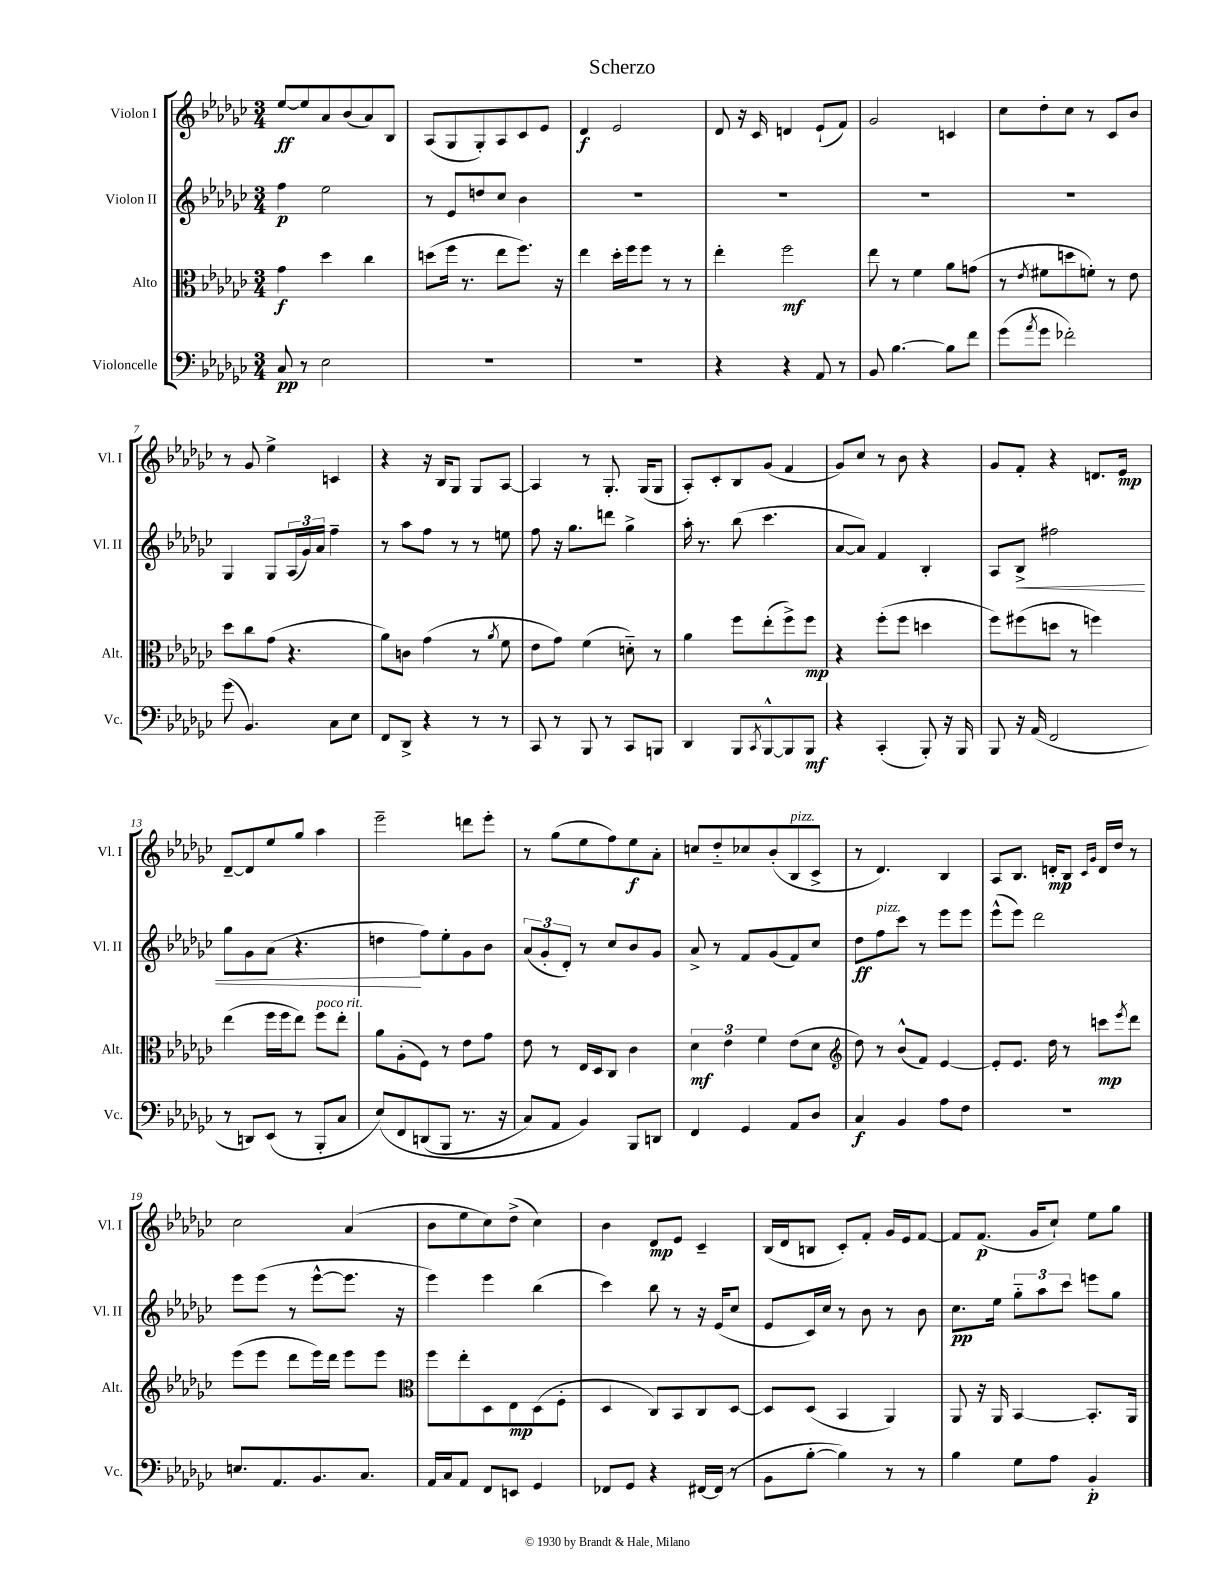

**kern	**kern	**kern	**kern
*staff4	*staff3	*staff2	*staff1
*clefF4	*clefC3	*clefG2	*clefG2
*k[b-e-a-d-g-c-]	*k[b-e-a-d-g-c-]	*k[b-e-a-d-g-c-]	*k[b-e-a-d-g-c-]
*M3/4	*M3/4	*M3/4	*M3/4
8C-	4g-	4ff	[8ee-
8r	.	.	8ee-]
2E-	4dd-	2ee-	8a-
.	.	.	(8b-
.	4cc-	.	8a-)
.	.	.	8B-
=	=	=	=
2.r	(8dd	8r	(8A-
.	16ff	8e-	8G-
.	8.r	.	.
.	.	8dd	8G-')
.	8ee-	8cc-	8A-
.	8.ff)	4b-	8c-
.	.	.	8e-
.	16r	.	.
=	=	=	=
2.r	4ee-	2.r	4d-
.	16dd-'	.	2e-
.	16ff	.	.
.	8ff	.	.
.	8r	.	.
.	8r	.	.
=	=	=	=
4r	4ee-'	2.r	8d-
.	.	.	16r
.	.	.	16c-
4r	2ff	.	4d
8AA-	.	.	(8e-`
8r	.	.	8f)
=	=	=	=
8BB-	8ee-	2.r	2g-
[4.B-	8r	.	.
.	4f	.	.
8B-]	8a-	.	4c
8f	(8g	.	.
=	=	=	=
(8g-	8r	2.r	8cc-
8qa-	8qe-	.	.
8g-	8f#	.	8dd-'
2f-')	8dd	.	8cc-
.	8f')	.	8r
.	8r	.	8c-
.	8e-	.	8b-
=	=	=	=
(8g-	8dd-	4G-	8r
4.BB-)	8cc-	.	8g-
.	(8g-	8G-	4ee-^
.	4.r	(24A-	.
.	.	24g-)	.
.	.	24a-	.
8C-	.	4ff~	4c
8E-	.	.	.
=	=	=	=
8FF	8a-)	8r	4r
8DD-^	8c	8aa-	.
4r	(4g-	8ff	16r
.	.	.	16B-
.	.	8r	8G-
8r	8r	8r	8G-
.	8qa-	.	.
8r	8f	8ee	[8A-
=	=	=	=
8CC-	8e-	8ff	4A-]
8r	8g-)	16r	.
.	.	8.gg-	.
8BBB-	(4f	.	8r
8r	.	8ddd	8.G-'
8CC-	8d'~)	4gg-^	.
.	.	.	(16G-
8BBB	8r	.	8G-
=	=	=	=
4DD-	4a-	16aa-'	8A-')
.	.	8.r	.
.	.	.	8c-'
8BBB-	8ff	(8bb-	8B-
8qCC-	.	.	.
[8BBB-^^	(8ee-'	4.ccc-	(8g-
8BBB-]	8ff^)	.	4f
8BBB-	8ff	.	.
=	=	=	=
4r	4r	[8a-	8g-)
.	.	8a-])	8cc-
(4CC-'	(8ff'	4f	8r
.	8ff	.	8b-
8BBB-')	4dd	4B-'	4r
16r	.	.	.
16BBB-	.	.	.
=	=	=	=
8BBB-	8ff)	8A-	8g-
16r	(8ff#	8B-^	8f'
(16AA-	.	.	.
2FF	8dd	2ff#	4r
.	8r	.	.
.	4ff)	.	8.d
.	.	.	16e-
=	=	=	=
8r	(4ee-	8gg-	[8d-~
8DD)	.	8g-	8d-]
(8EE-	16ff	(8a-	8ee-
.	16ff	.	.
8r	8ee-)	4.r	8gg-
8BBB-'	8ff	.	4aa-
8C-	8ee-'	.	.
=	=	=	=
&(8E-)	8a-	4dd	2eee-~
8FF	(8A-'	.	.
(8DD	8F)	8ff)	.
8BBB-	8r	8ee-'	.
8.r	8e-	8g-	8ddd
.	8g-	8b-	8eee-'
16r	.	.	.
=	=	=	=
8C-)	8e-	(12a-	8r
.	.	12g-'	.
8AA-	8r	.	(8gg-
.	.	12d-')	.
4BB-&)	16E-	8r	8ee-
.	16D-	.	.
.	8C-	8cc-	8ff)
8BBB-	4c-	8b-	8ee-
8DD	.	8g-	8a-'
=	=	=	=
4FF	6d-	8a-^	8cc
.	.	8r	8dd-'~
.	6e-	.	.
4GG-	.	8f	8cc-
.	6f	.	.
.	.	(8g-	(8b-'
8AA-	(8e-	8f)	8B-
8D-	8d-	8cc-	8c-^
=	=	=	=
*	*clefG2	*	*
4C-	8dd-)	8dd-	8r
.	8r	8ff	4.d-)
4BB-	(8b-^^	8ccc-	.
.	8f)	8r	.
8A-	[4e-	8eee-	4B-
8F	.	8eee-	.
=	=	=	=
2.r	8e-']	(8eee-^^	8A-
.	8.e-	8eee-)	8.B-
.	.	2ddd-	.
.	16dd-	.	16d'
.	8r	.	8B-
.	.	.	16qqc-
.	.	.	16qqg-
.	8ccc	.	16d
.	.	.	16dd-
.	8qeee-	.	.
.	8ddd-	.	8r
=	=	=	=
8.E	(8eee-	8eee-	2cc-
.	8eee-	(8eee-	.
8.AA-	.	.	.
.	8ddd-	8r	.
8.BB-	16eee-)	[8eee-^^	.
.	16ddd-	.	.
.	8eee-	8.eee-]	(4a-
8.C-	.	.	.
.	8eee-	.	.
.	.	16r	.
=	=	=	=
*	*clefC3	*	*
16AA-	8ff	4eee-)	8b-
16C-	.	.	.
8AA-	8ee-'	.	8ee-
8FF	8D-	4eee-	8cc-)
8EE	8E-	.	(8dd-^
4GG-	(8D-	(4bb-	4cc-)
.	8F'	.	.
=	=	=	=
8FF-	4D-	4ccc-)	4b-
8GG-	.	.	.
4r	8C-)	8bb-	8d-
.	8BB-	8r	8e-
[16FF#	8C-	16r	4c-~
(16FF#]	.	(16e-	.
8r	[8D-	8cc-	.
=	=	=	=
8BB-	8D-]	8e-	(16B-
.	.	.	16d-
[8B-'	(8D-	16c-)	8B
.	.	16cc-	.
4B-])	4BB-	8r	8c-')
.	.	8b-	8f'
8r	4AA-)	8r	16g-
.	.	.	16e-
8r	.	8b-	[8f
=	=	=	=
4B-	8AA-	8.cc-	8f]
.	16r	.	(8.f
.	16AA-	16ee-	.
8G-	[4BB-	12gg-'~	.
.	.	.	16g-
.	.	12aa-	.
8A-	.	.	8cc-`)
.	.	12ccc-	.
4BB-'	8.BB-']	8eee	8ee-
.	.	8gg-	8gg-
.	16AA-	.	.
==	==	==	==
*-	*-	*-	*-
